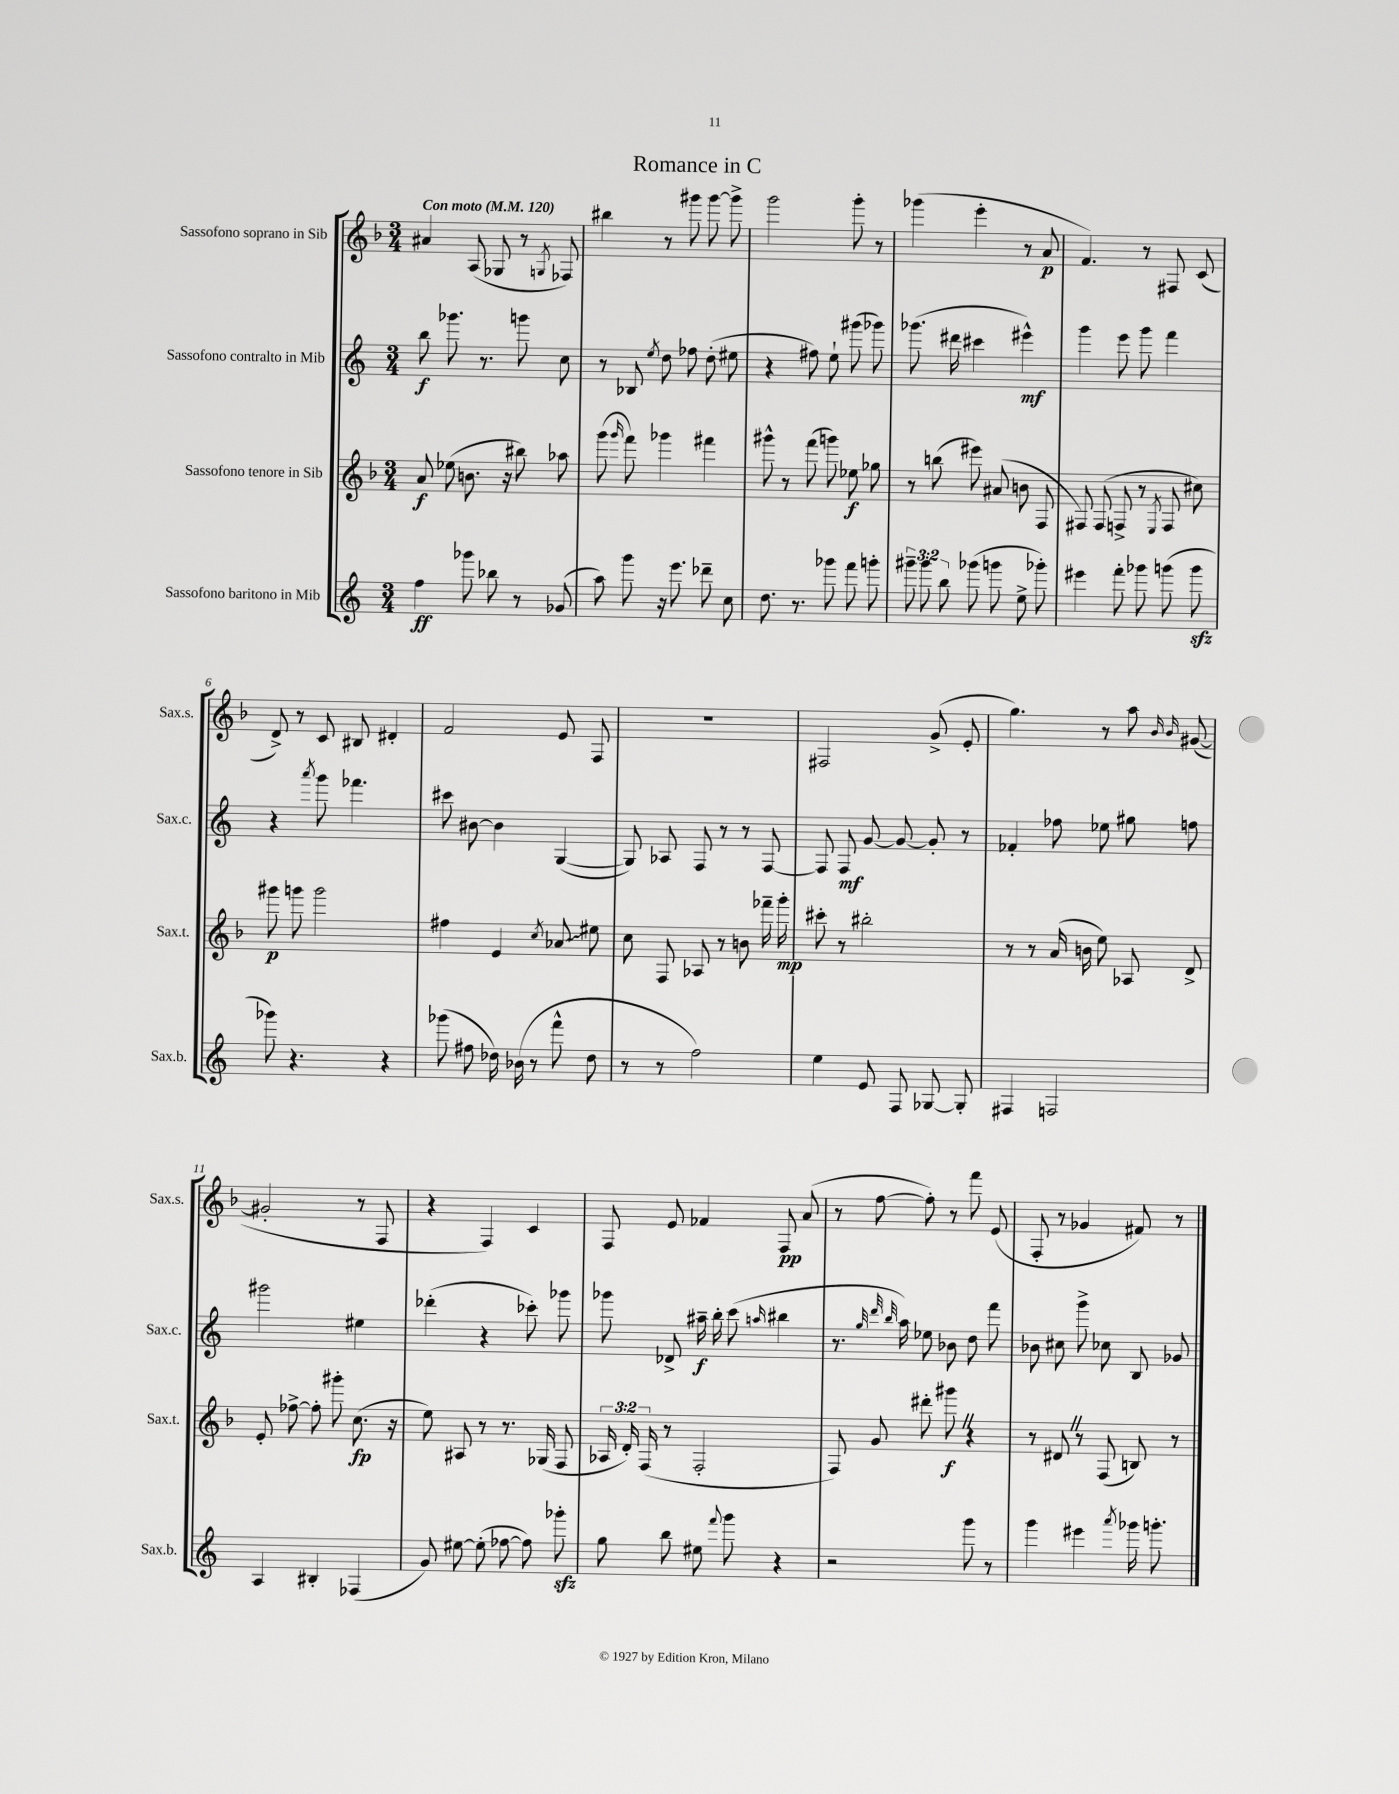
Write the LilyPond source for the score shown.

\header { title = "Romance in C" }
<<
\new StaffGroup <<
\new Staff = "s0" \with { instrumentName = "Sassofono soprano in Sib" shortInstrumentName = "Sax.s." } {
    \clef treble \key f \major \numericTimeSignature \time 3/4 \tempo "Con moto" 4 = 120
    \autoBeamOff ais'4 a8( ges8 r8 \acciaccatura { g8 } fes8) |
    bis''4 r8 gis'''8 gis'''8~ gis'''8-> |
    g'''2 g'''8-. r8 |
    ges'''4( e'''4-. r8 a'8\p |
    f'4.) r8 fis8 c'8( |
    d'8->) r8 c'8 bis8 dis'4-. |
    f'2 e'8 f8 |
    R2. |
    fis2 g'8->( e'8-. |
    g''4.) r8 a''8 \grace { bes'16 bes'16 } gis'8~( |
    gis'2-. r8 f8 |
    r4 f4) c'4 |
    f8 e'8 fes'4 f8\pp a'8( |
    r8 f''8~ f''8-.) r8 f'''8 e'8( |
    f8-. r8 ges'4 fis'8) r8 \bar "|." |
}
\new Staff = "s1" \with { instrumentName = "Sassofono contralto in Mib" shortInstrumentName = "Sax.c." } {
    \clef treble \key c \major \numericTimeSignature \time 3/4
    \autoBeamOff b''8\f ges'''8. r8. g'''8 c''8 |
    r8 bes8 \acciaccatura { e''8 } d''8 fes''8 d''8-.( eis''8 |
    r4 fis''8) e''8-! gis'''8( ges'''8) |
    ges'''8.( dis'''16 cis'''4 eis'''4-^\mf) |
    g'''4 e'''8 g'''8 f'''4 |
    r4 \acciaccatura { a'''8 } g'''8 fes'''4. |
    cis'''8 bis'8~ bis'4 g4~( |
    g8) aes8 f8 r8 r8 f8~ |
    f8 f8\mf g'8~ g'8~ g'8-. r8 |
    fes'4-. fes''8 ees''8 gis''8 f''8 |
    gis'''2 eis''4 |
    des'''4-.( r4 ces'''8-.) ges'''8 |
    ges'''8 des'8-> ais''16--\f b''16-. c'''8( \grace { a''16 } bis''4 |
    r8. \grace { g''32 d'''32 b''32 } a''16) ees''8 bes'8 d''8 f'''8 |
    bes'8 cis''8 g'''8-> ces''8 b8 ges'8 \bar "|." |
}
\new Staff = "s2" \with { instrumentName = "Sassofono tenore in Sib" shortInstrumentName = "Sax.t." } {
    \clef treble \key f \major \numericTimeSignature \time 3/4 \override Staff.TupletNumber.text = #tuplet-number::calc-fraction-text
    \autoBeamOff a'8\f ees''8( b'8. r16 bis''8) aes''8 |
    g'''8( \grace { g'''16 } f'''8) ges'''4 fis'''4 |
    gis'''8-^ r8 f'''8( g'''8) ees''8\f ges''8 |
    r8 b''8( eis'''8) ais'8( b'8 f8 |
    fis8) fis8( f8-> r8 \acciaccatura { e8 } f8 cis''8) |
    gis'''8\p g'''8 g'''2 |
    fis''4 e'4 \acciaccatura { c''8 } \once \override Glissando.style = #'zigzag aes'8\glissando eis''8 |
    c''8 f8 aes8 r8 b'8 fes'''16-- g'''16-.\mp |
    cis'''8-. r8 bis''2-. |
    r8 r8 a'16( b'16 e''8) aes8 d'8-> |
    e'8-. fes''8~-> fes''8-. gis'''8-. c''8.\fp( r16 |
    e''8) ais8 r8 r8. ges16( f8 |
    \tuplet 3/2 { aes16 d'16-.) f16( } r8 f2-. |
    f8) g'8 dis'''8-. gis'''8\f \once \override BreathingSign.text = \markup { \musicglyph "scripts.caesura.straight" } \breathe r4 |
    r8 dis'8 \once \override BreathingSign.text = \markup { \musicglyph "scripts.caesura.straight" } \breathe r8 f8( b8) r8 \bar "|." |
}
\new Staff = "s3" \with { instrumentName = "Sassofono baritono in Mib" shortInstrumentName = "Sax.b." } {
    \clef treble \key c \major \numericTimeSignature \time 3/4 \override Staff.TupletNumber.text = #tuplet-number::calc-fraction-text
    \autoBeamOff f''4\ff ges'''8 bes''8 r8 ges'8( |
    a''8) g'''8 r16 e'''8. des'''8-- c''8 |
    d''8. r8. ges'''8 f'''8 g'''8-. |
    \tuplet 3/2 { gis'''8-- gis'''8 b''8 } ges'''8( g'''8 e''8-> ges'''8-.) |
    eis'''4 f'''8-. ges'''8 g'''8( g'''8\sfz |
    ges'''8) r4. r4 |
    ges'''8( fis''8 des''16) bes'16( r8 f'''8-^ des''8 |
    r8 r8 f''2) |
    e''4 e'8 f8 ges8~ ges8-. |
    fis4 f2 |
    a4 bis4-. fes4( |
    g'8) eis''8~ eis''8-.( fes''8~ fes''8) ges'''8-.\sfz |
    g''8 b''8 eis''8 \appoggiatura { f'''8 } g'''8 r4 |
    r2 g'''8 r8 |
    g'''4 eis'''4 \acciaccatura { a'''8 } ges'''16 g'''8.-. \bar "|." |
}
>>
>>
